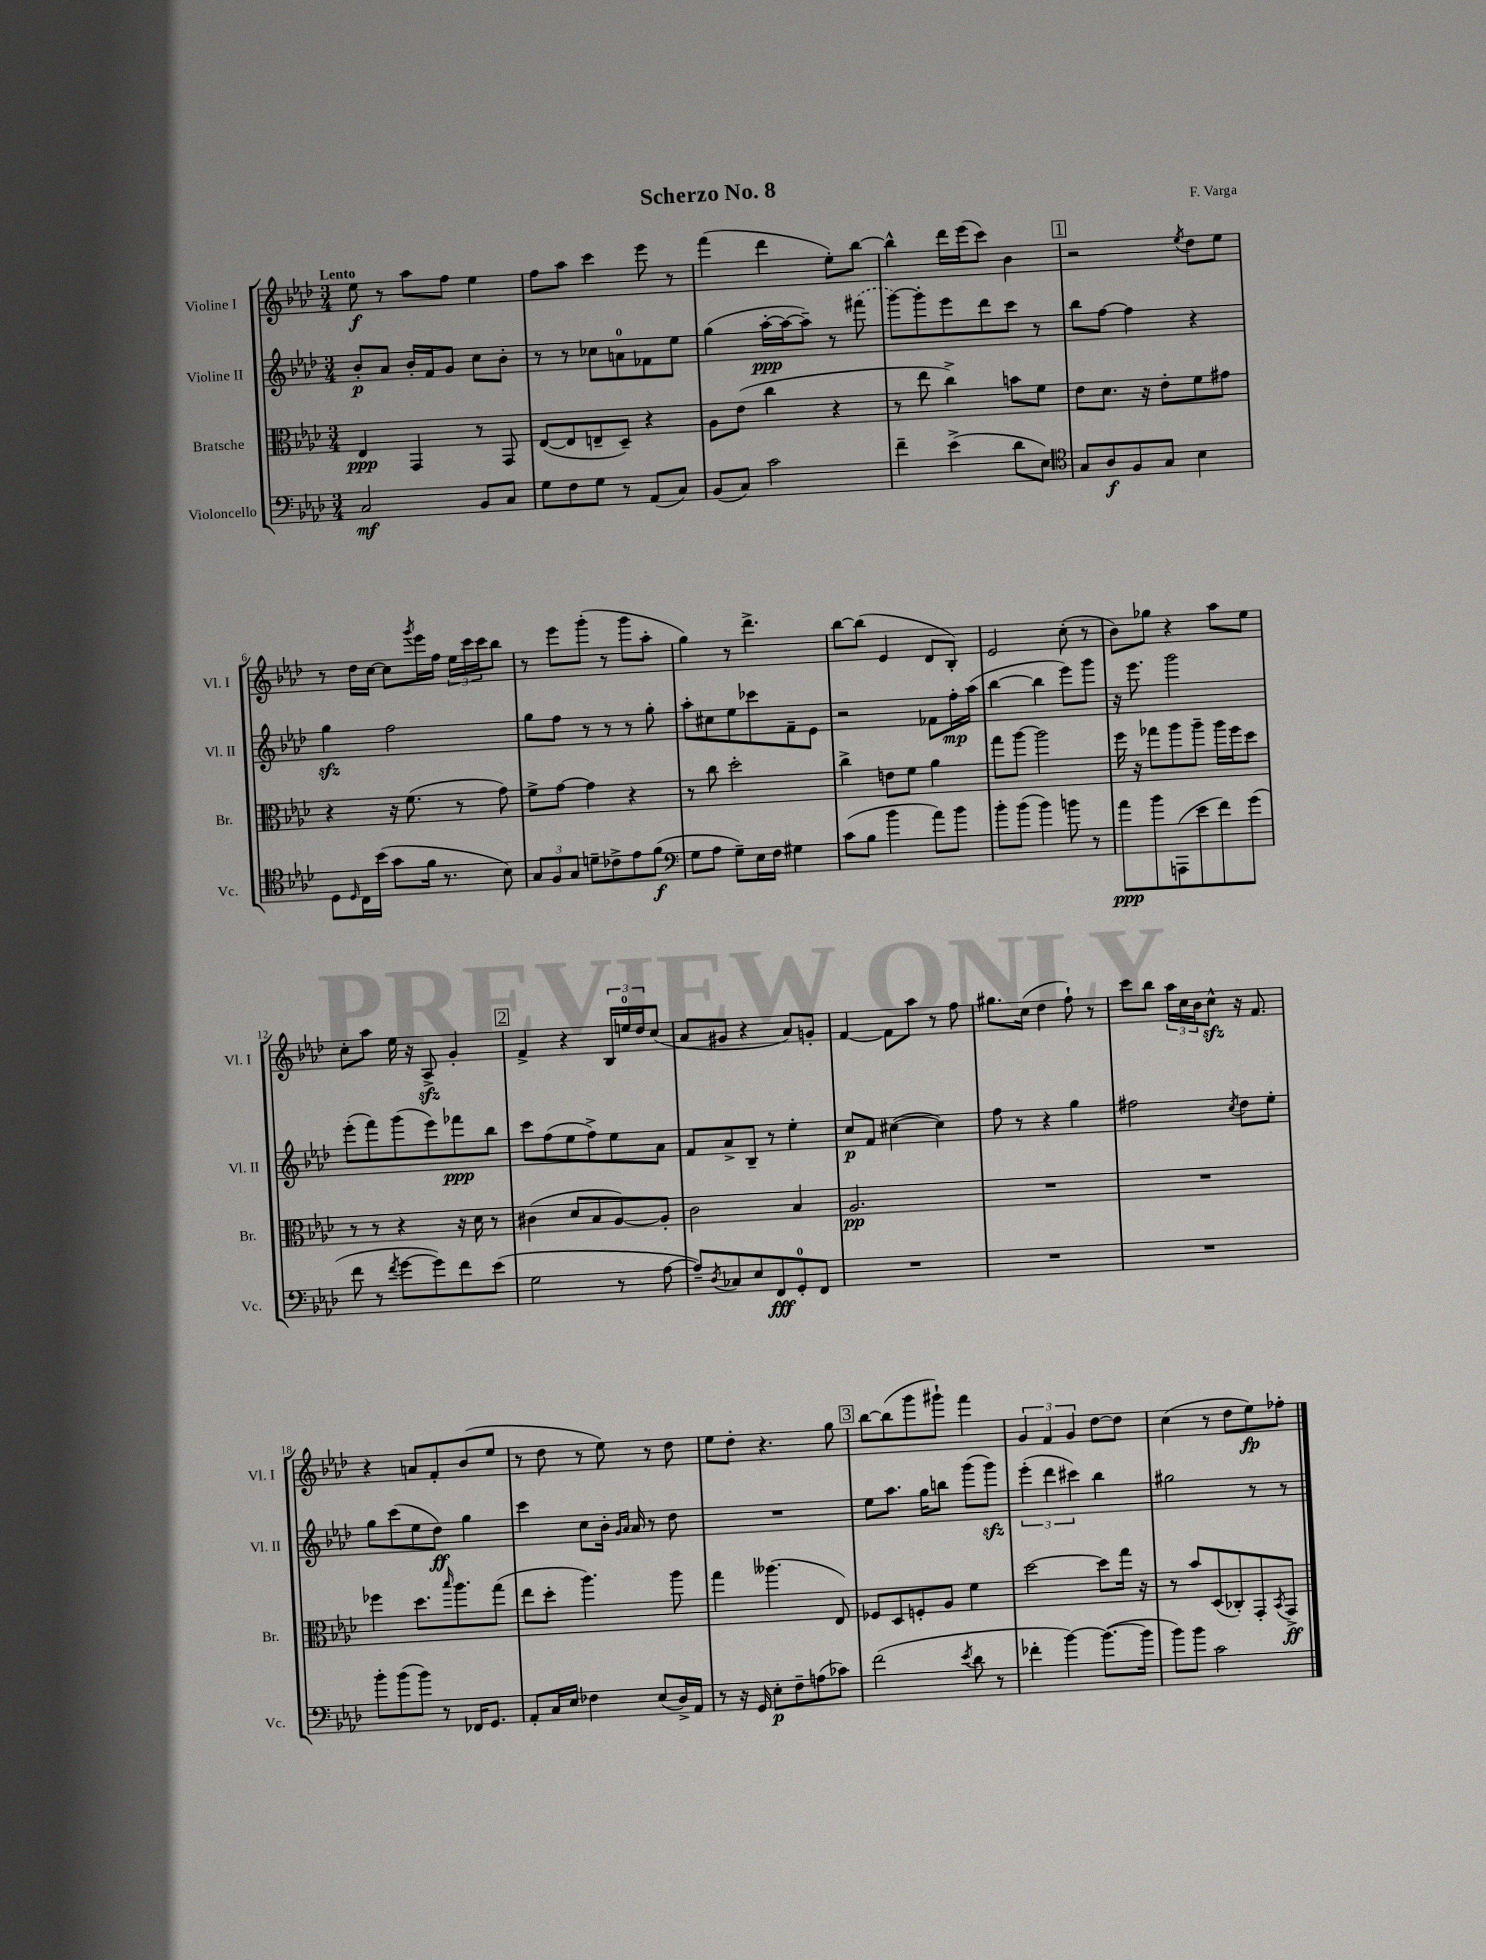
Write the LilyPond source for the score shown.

\header { title = "Scherzo No. 8" composer = "F. Varga" }
<<
\new StaffGroup <<
\new Staff = "s0" \with { instrumentName = "Violine I" shortInstrumentName = "Vl. I" } {
    \clef treble \key aes \major \numericTimeSignature \time 3/4 \tempo "Lento"
    ees''8\f r8 aes''8 f''8 ees''4 |
    f''8 aes''8 c'''4 ees'''8 r8 |
    f'''4( des'''4 ees''8-.) bes''8~ |
    bes''4-^ des'''16 ees'''16( c'''8) bes'4 |
    \mark \markup { \box "1" } r2 \acciaccatura { ees''8 } des''8 ees''8 |
    r8 des''16 c''16~ c''8 \acciaccatura { g'''8 } ees'''16 f''16 \tuplet 3/2 { ees''16 c'''16 c'''16 } bes''8 |
    r8 ees'''8 g'''8-.( r8 g'''8 aes''8-. |
    g''4) r8 des'''4.-> |
    bes''8~ bes''8( ees'4 des'8 bes8-.) |
    ees'2 c''8-.( r8 |
    bes'8) ges''8 r4 aes''8 ees''8 |
    c''8-. aes''8 ees''16 r16 aes8->\sfz g'4-. |
    \mark \markup { \box "2" } f'4-> r4 \tuplet 3/2 { bes16 e''16-0 des''16 } c''8( |
    aes'8 gis'8 r4 aes'8) g'8-. |
    f'4~ f'8 aes''8 r8 f''8 |
    gis''8. c''16( des''4 f''8-!) r8 |
    c'''8 bes''8 \tuplet 3/2 { aes''16 c''16 bes'16 } c''8-^\sfz r16 f'8. |
    r4 a'8 f'8-. bes'8( ees''8 |
    r8 des''8 r8 ees''8) r8 des''8 |
    ees''8 des''8-. r4. g''8 |
    \mark \markup { \box "3" } bes''8~ bes''8( g'''8 gis'''8-!) f'''4 |
    \tuplet 3/2 { g'4 f'4 g'4 } des''8~ des''8 |
    c''4( r8 des''8 ees''8\fp) fes''8-. \bar "|." |
}
\new Staff = "s1" \with { instrumentName = "Violine II" shortInstrumentName = "Vl. II" } {
    \clef treble \key aes \major \numericTimeSignature \time 3/4
    bes'8-.\p aes'8 bes'16-. f'16 g'8 c''8 bes'8-. |
    r8 r8 ces''8 a'8-0 fes'8 ees''8 |
    g''4( aes''16~-.\ppp aes''16~ aes''8--) r8 \once \slurDashed fis'''8( |
    g'''8~) g'''8-. ees'''8 des'''8 c'''8 r8 |
    \mark \markup { \box "1" } bes''8 f''8~ f''4 r4 |
    g''4\sfz f''2 |
    g''8 f''8 r8 r8 r8 g''8-. |
    aes''8-. cis''8 ees''8 ces'''8 f'8-- ees'8 |
    r2 fes'8 f''16-.\mp aes''16( |
    bes''4~ bes''4 ees'''8) g'''8 |
    r16 ees'''8. g'''2 |
    ees'''8-.( f'''8) g'''8( ees'''8) fes'''8\ppp bes''8 |
    \mark \markup { \box "2" } c'''8 f''8( ees''8 f''8->) ees''8 aes'8 |
    f'8 aes'8-> bes8-- r8 ees''4-. |
    c''8\p f'8 cis''4~( cis''4) |
    f''8 r8 r4 g''4 |
    fis''2 \acciaccatura { c''8 } des''8 ees''8-. |
    g''8 c'''8( ees''8 des''8\ff) g''4 |
    c'''4 c''8 bes'16-. \grace { g'16 aes'16 } aes'16 r8 des''8 |
    R2. |
    \mark \markup { \box "3" } ees''8 aes''8. g''16 b''8 g'''8( g'''8\sfz) |
    \tuplet 3/2 { ees'''4-.( des'''4 cis'''4) } bes''4 |
    gis''2 r8 r8 \bar "|." |
}
\new Staff = "s2" \with { instrumentName = "Bratsche" shortInstrumentName = "Br." } {
    \clef alto \key aes \major \numericTimeSignature \time 3/4
    ees4\ppp g,4 r8 g,8 |
    ees8~( ees8 e8-- des8--) r4 |
    aes8 ees'8( c''4 r4 |
    r8 ees''8 c''4->) b'8 f'8 |
    \mark \markup { \box "1" } ees'8 des'8. r16 ees'8-. f'8 gis'8 |
    r4 r16 f'8.( r8 g'8) |
    f'8-> g'8~ g'4 r4 |
    r8 c''8 des''2-. |
    c''4-> e'8 f'8 aes'4 |
    g''8 aes''8~ aes''2 |
    f''16 r16 ges''8 aes''8 aes''8-- aes''16 f''16 des''8 |
    r8 r8 r4 r16 des'16 r8 |
    \mark \markup { \box "2" } cis'4( des'8 bes8 aes8~) aes8-. |
    c'2 bes4 |
    aes2.\pp |
    R2. |
    R2. |
    fes''4 des''8. \grace { bes''16 } aes''8. g''8( |
    ees''8 des''8-. aes''4.) aes''8 |
    g''4 aeses''4.( ees8) |
    \mark \markup { \box "3" } fes8 des8 f8-. aes8 f'4 |
    des''2~ des''8 g''16 r16 |
    r8 bes'8 des8( ces8-.) g,8-. \acciaccatura { bes,8 } g,8->\ff \bar "|." |
}
\new Staff = "s3" \with { instrumentName = "Violoncello" shortInstrumentName = "Vc." } {
    \clef bass \key aes \major \numericTimeSignature \time 3/4
    c2\mf bes,8 c8 |
    g8 f8 g8 r8 aes,8( c8) |
    bes,8( c8) c'2 |
    f'4-- ees'4->( des'8 ees8) |
    \mark \markup { \box "1" } \clef tenor g8 aes8\f f8 g8 bes4 |
    des8 \grace { des16 } c16 bes'16( g'8 f'16 r8. bes8) |
    \tuplet 3/2 { g8 f8 g8 } d'8-- ces'8-> ees'8 f'8\f( |
    \clef bass g8 aes8 g8--) ees16 f16 gis4 |
    c'8( bes8 bes'4 aes'8) bes'8 |
    bes'8-. bes'8( bes'4) b'8 r8 |
    aes'8\ppp bes'8 a,,8( ees'8 f'8) g'8( |
    f'8 r8 \acciaccatura { f'8 } g'8~ g'8) f'8 ees'8( |
    \mark \markup { \box "2" } g2 r8 aes8~ |
    aes8--) \acciaccatura { des8 } ces8 ees8 f,8\fff g,8-0-. f,8 |
    R2. |
    R2. |
    R2. |
    bes'8-. bes'8( bes'8) r8 fes,16 g,8. |
    aes,8-. c16 ees16 fes4 ees8( des16->) aes,16 |
    r8 r16 g,16 ees8-.\p f8-- a8( ces'8) |
    \mark \markup { \box "3" } f'2( \acciaccatura { ees'8 } des'8 r8 |
    fes'4-. bes'4~) bes'8.~( bes'16 |
    bes'8) bes'8 c'2 \bar "|." |
}
>>
>>
